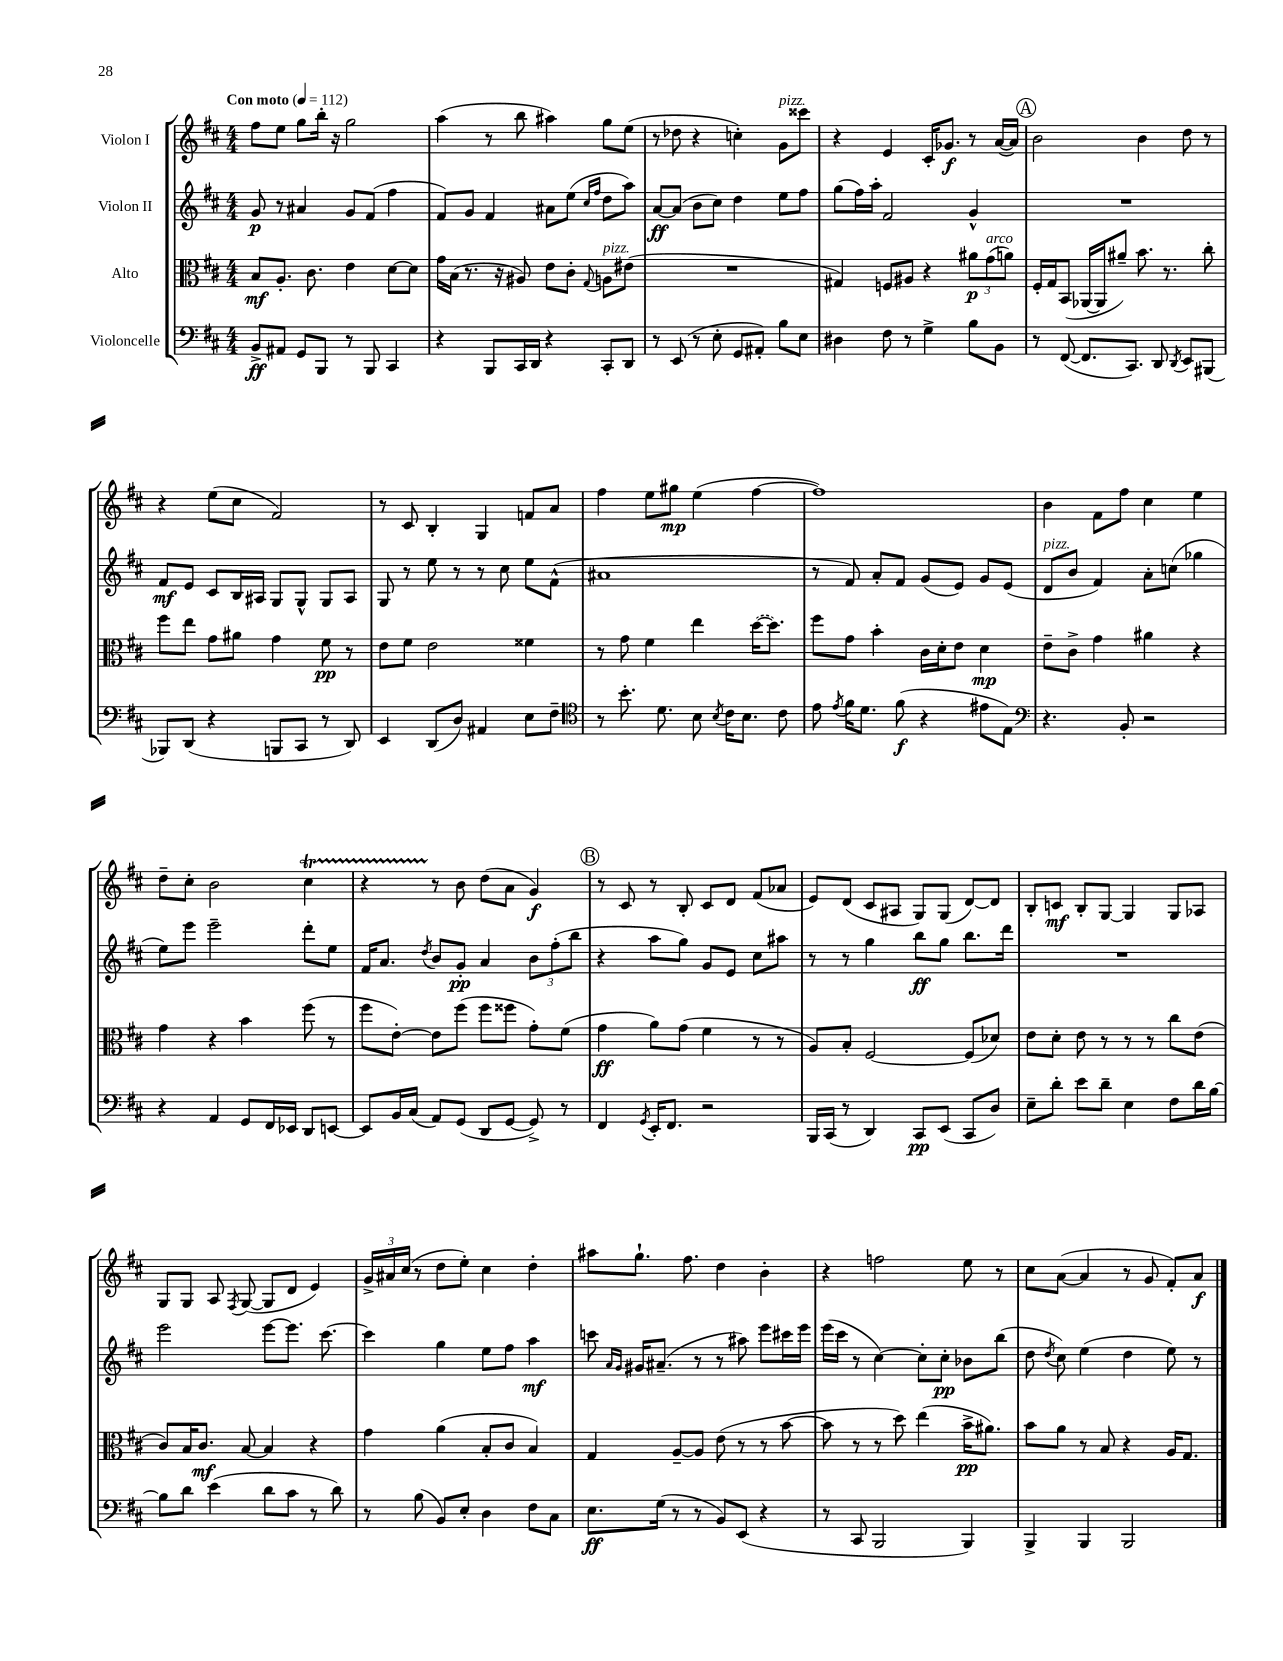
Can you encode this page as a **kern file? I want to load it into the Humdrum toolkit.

**kern	**dynam	**kern	**dynam	**kern	**dynam	**kern	**dynam
*part4	*part4	*part3	*part3	*part2	*part2	*part1	*part1
*staff4	*staff4	*staff3	*staff3	*staff2	*staff2	*staff1	*staff1
*I"Violoncelle	*	*I"Alto	*	*I"Violon II	*	*I"Violon I	*
*clefF4	*	*clefC3	*	*clefG2	*	*clefG2	*
*k[f#c#]	*	*k[f#c#]	*	*k[f#c#]	*	*k[f#c#]	*
*M4/4	*	*M4/4	*	*M4/4	*	*M4/4	*
*MM112	*	*MM112	*	*MM112	*	*MM112	*
=1	=1	=1	=1	=1	=1	=1	=1
!	!	!	!	!	!	!LO:TX:a:B:t=Con moto	!
8BB^/L	ff	8B/L	mf	8g/	p	8ff#\L	.
8AA#X/J	.	8.A'/J	.	8r	.	8ee\J	.
8GG/L	.	.	.	4a#X/	.	8gg\L	.
.	.	8.c#\	.	.	.	.	.
8BBB/J	.	.	.	.	.	16bb'\Jk	.
.	.	.	.	.	.	16r	.
8r	.	4e\	.	8g/L	.	2gg\	.
8BBB/	.	.	.	(8f#/J	.	.	.
4CC#/	.	[8d\L	.	4ff#\	.	.	.
.	.	8d\J]	.	.	.	.	.
=2	=2	=2	=2	=2	=2	=2	=2
4r	.	16g\LL	.	8f#/L)	.	(4aa\	.
.	.	(16B\JJ	.	.	.	.	.
.	.	8.r	.	8g/J	.	.	.
8BBB/L	.	.	.	4f#/	.	8r	.
.	.	16r	.	.	.	.	.
16CC#/L	.	8A#X/)	.	.	.	8bb\	.
16DD/JJ	.	.	.	.	.	.	.
4r	.	8e\L	.	8a#X\L	.	4aa#X\)	.
.	.	8c#'\J	.	(8ee\J	.	.	.
.	.	.	.	16qqcc#/LL	.	.	.
.	.	8qqG/	.	16qqff#/JJ	.	.	.
!	!	!LO:TX:a:i:t=pizz.	!	!	!	!	!
8CC#'/L	.	8An\L	.	8dd\L	.	8gg\L	.
8DD/J	.	(8e#X\J	.	8aa\J)	.	(8ee\J	.
=3	=3	=3	=3	=3	=3	=3	=3
8r	.	1r	.	[8a/L	ff	8r	.
(8EE/	.	.	.	(8a/J]	.	8dd-X\	.
8r	.	.	.	8b\L	.	4r	.
8E'\	.	.	.	8cc#\J)	.	.	.
8GG/L	.	.	.	4dd\	.	4ccn'\)	.
8AA#X'/J)	.	.	.	.	.	.	.
!	!	!	!	!	!	!LO:TX:a:i:t=pizz.	!
8B\L	.	.	.	8ee\L	.	8g\L	.
8E\J	.	.	.	8ff#\J	.	8ccc##X\J	.
=4	=4	=4	=4	=4	=4	=4	=4
4D#X\	.	4G#X/)	.	(8gg\L	.	4r	.
.	.	.	.	16ff#\L)	.	.	.
.	.	.	.	16aa'\JJ	.	.	.
8F#\	.	8Fn/L	.	2f#/	.	4e/	.
8r	.	8A#X/J	.	.	.	.	.
4G^\	.	4r	.	.	.	16c#'/KL	.
.	.	.	.	.	.	8.g-X/J	f
8B\L	.	12a#X\L	p	4g^^/	.	8r	.
!	!	!LO:TX:a:i:t=arco	!	!	!	!	!
.	.	(12g\	.	.	.	.	.
8BB\J	.	.	.	.	.	([16a/LL	.
.	.	12an\J)	.	.	.	.	.
.	.	.	.	.	.	16a/JJ])	.
!!LO:REH:place=s1:t=A
=5	=5	=5	=5	=5	=5	=5	=5
8r	.	16F#'/LL	.	1r	.	2b\	.
.	.	16G/J	.	.	.	.	.
([8FF#/	.	(8BB/J	.	.	.	.	.
8.FF#/L]	.	[16AA-X/LL	.	.	.	.	.
.	.	16AA-/J]	.	.	.	.	.
.	.	8a#X~/J)	.	.	.	.	.
8.CC#/J)	.	.	.	.	.	.	.
.	.	8.b\	.	.	.	4b\	.
8DD/	.	.	.	.	.	.	.
.	.	8.r	.	.	.	.	.
8qDD/	.	.	.	.	.	.	.
8EE/L	.	.	.	.	.	8dd\	.
(8BBB#X/J	.	8cc#'\	.	.	.	8r	.
!!LO:LB:g=z
=6	=6	=6	=6	=6	=6	=6	=6
8BBB-X/L)	.	8ff#\L	.	8f#/L	mf	4r	.
(8DD/J	.	8ee\J	.	8e/J	.	.	.
4r	.	8g\L	.	8c#/L	.	(8ee\L	.
.	.	8a#X\J	.	16B/L	.	8cc#\J	.
.	.	.	.	16A#X/JJ	.	.	.
8BBBn/L	.	4g\	.	8G/L	.	2f#/)	.
8CC#/J	.	.	.	8G^^/J	.	.	.
8r	.	8f#\	pp	8G/L	.	.	.
8DD/)	.	8r	.	8A#/J	.	.	.
=7	=7	=7	=7	=7	=7	=7	=7
4EE/	.	8e\L	.	8G/	.	8r	.
.	.	8f#\J	.	8r	.	8c#/	.
(8DD/L	.	2e\	.	8ee\	.	4B'/	.
8D/J)	.	.	.	8r	.	.	.
4AA#X/	.	.	.	8r	.	4G/	.
.	.	.	.	8cc#\	.	.	.
8E\L	.	4f##X\	.	8ee\L	.	8fn/L	.
8F#~\J	.	.	.	(8f#^^\J	.	8a/J	.
=8	=8	=8	=8	=8	=8	=8	=8
*clefC4	*	*	*	*	*	*	*
8r	.	8r	.	1a#X	.	4ff#\	.
8.b'\	.	8g\	.	.	.	.	.
.	.	4f#\	.	.	.	8ee\L	.
8.d\	.	.	.	.	.	.	.
.	.	.	.	.	.	8gg#X\J	mp
8B\	.	4ee\	.	.	.	(4ee\	.
8qB/	.	.	.	.	.	.	.
16c#\KL	.	.	.	.	.	.	.
8.B\J	.	.	.	.	.	.	.
.	.	([16dd\KL	.	.	.	[4ff#\	.
.	.	8.dd\J])	.	.	.	.	.
8c#\	.	.	.	.	.	.	.
=9	=9	=9	=9	=9	=9	=9	=9
8e\	.	8ff#\L	.	8r	.	1ff#])	.
8qe/	.	.	.	.	.	.	.
16f#\KL	.	8g\J	.	8f#/)	.	.	.
8.d\J	.	.	.	.	.	.	.
.	.	4b'\	.	8a'/L	.	.	.
(8f#\	f	.	.	8f#/J	.	.	.
4r	.	16c#\LL	.	(8g/L	.	.	.
.	.	16d'\J	.	.	.	.	.
.	.	8e\J	.	8e/J)	.	.	.
8e#X\L	.	4d\	mp	8g/L	.	.	.
8E\J)	.	.	.	(8e/J	.	.	.
=10	=10	=10	=10	=10	=10	=10	=10
*clefF4	*	*	*	*	*	*	*
!	!	!	!	!LO:TX:a:i:t=pizz.	!	!	!
4.r	.	8e~\L	.	8d/L	.	4b\	.
.	.	8c#^\J	.	8b/J	.	.	.
.	.	4g\	.	4f#/)	.	8f#\L	.
8BB'/	.	.	.	.	.	8ff#\J	.
2r	.	4a#X\	.	8a'\L	.	4cc#\	.
.	.	.	.	(8ccn\J	.	.	.
.	.	4r	.	4gg-X\	.	4ee\	.
!!LO:LB:g=z
=11	=11	=11	=11	=11	=11	=11	=11
4r	.	4g\	.	8ee\L)	.	8dd~\L	.
.	.	.	.	8eee\J	.	8cc#'\J	.
4AA/	.	4r	.	2eee~\	.	2b\	.
8GG/L	.	4b\	.	.	.	.	.
16FF#/L	.	.	.	.	.	.	.
16EE-X/JJ	.	.	.	.	.	.	.
8DD/L	.	(8ff#\	.	8ddd'\L	.	4cc#t\	.
[8EEn/J	.	8r	.	8ee\J	.	.	.
=12	=12	=12	=12	=12	=12	=12	=12
8EE/L]	.	8ff#\L	.	16f#/KL	.	4r	.
.	.	.	.	8.a/J	.	.	.
16BB/L	.	[8e'\J)	.	.	.	.	.
(16C#/JJ	.	.	.	.	.	.	.
.	.	.	.	8qdd/	.	.	.
8AA/L)	.	8e\L]	.	8b/L	.	8r	.
(8GG/J	.	(8ff#\J	.	8g'/J	pp	8b\	.
8DD/L	.	8ff#\L	.	4a/	.	(8dd\L	.
[8GG/J	.	8ff##X\J	.	.	.	8a\J	.
8GG^/])	.	8g'\L)	.	12b\L	.	4g/)	f
.	.	.	.	(12ff#'\	.	.	.
8r	.	(8f#\J	.	.	.	.	.
.	.	.	.	12bb\J	.	.	.
!!LO:REH:place=s1:t=B
=13	=13	=13	=13	=13	=13	=13	=13
4FF#/	.	4g\	ff	4r	.	8r	.
.	.	.	.	.	.	8c#/	.
8qGG/	.	.	.	.	.	.	.
16EE'/KL	.	8a\L)	.	8aa\L	.	8r	.
8.FF#/J	.	.	.	.	.	.	.
.	.	(8g\J	.	8gg\J)	.	8B'/	.
2r	.	4f#\	.	8g/L	.	8c#/L	.
.	.	.	.	8e/J	.	8d/J	.
.	.	8r	.	8cc#\L	.	(8f#/L	.
.	.	8r	.	8aa#X\J	.	8a-X/J	.
=14	=14	=14	=14	=14	=14	=14	=14
16BBB/LL	.	8A/L)	.	8r	.	8e/L)	.
(16CC#/JJ	.	.	.	.	.	.	.
8r	.	8B'/J	.	8r	.	(8d/J	.
4DD/)	.	[2F#/	.	4gg\	.	8c#/L	.
.	.	.	.	.	.	8A#X/J	.
8CC#/L	pp	.	.	8bb\L	ff	8G/L)	.
(8EE/J	.	.	.	8gg\J	.	(8G/J	.
8CC#/L	.	(8F#/L]	.	8.bb\L	.	[8d/L)	.
8D/J)	.	8d-X/J)	.	.	.	8d/J]	.
.	.	.	.	16ddd\Jk	.	.	.
=15	=15	=15	=15	=15	=15	=15	=15
8E~\L	.	8e\L	.	1r	.	8B'/L	.
8d'\J	.	8d'\J	.	.	.	8cn/J	mf
8e\L	.	8e\	.	.	.	8B'/L	.
8d~\J	.	8r	.	.	.	[8G/J	.
4E\	.	8r	.	.	.	4G/]	.
.	.	8r	.	.	.	.	.
8F#\L	.	8cc#\L	.	.	.	8G/L	.
16d\L	.	(8e\J	.	.	.	8A-X/J	.
[16B\JJ	.	.	.	.	.	.	.
!!LO:LB:g=z
=16	=16	=16	=16	=16	=16	=16	=16
8B\L]	.	8c#/L)	.	2eee\	.	8G/L	.
8d\J	.	16B/K	.	.	.	8G/J	.
.	.	8.c#/J	mf	.	.	.	.
(4e\	.	.	.	.	.	8A/	.
.	.	.	.	.	.	8qF#/	.
.	.	[8B/	.	.	.	([8G/	.
8d\L	.	4B/]	.	[8eee\L	.	8G/L]	.
8c#\J	.	.	.	8.eee\J]	.	8d/J	.
8r	.	4r	.	.	.	4e/)	.
.	.	.	.	[8.ccc#\	.	.	.
8d\)	.	.	.	.	.	.	.
=17	=17	=17	=17	=17	=17	=17	=17
8r	.	4g\	.	4ccc#\]	.	24g^/LL	.
.	.	.	.	.	.	24a#X/	.
.	.	.	.	.	.	(24cc#/JJ	.
(8B\	.	.	.	.	.	8r	.
8BB/L)	.	(4a\	.	4gg\	.	8dd\L	.
8E'/J	.	.	.	.	.	8ee'\J)	.
4D\	.	8B'/L	.	8ee\L	.	4cc#\	.
.	.	8c#/J	.	8ff#\J	.	.	.
8F#\L	.	4B/)	.	4aa\	mf	4dd'\	.
8C#\J	.	.	.	.	.	.	.
=18	=18	=18	=18	=18	=18	=18	=18
8.E\L	ff	4G/	.	8cccn\	.	8aa#X\L	.
.	.	.	.	16qqa/LL	.	.	.
.	.	.	.	16qqg/JJ	.	.	.
.	.	.	.	16g#X/KL	.	8.gg`\J	.
(16G\Jk	.	.	.	(8.a#X~/J	.	.	.
8r	.	[8A~/L	.	.	.	.	.
.	.	.	.	.	.	8.ff#\	.
8r	.	8A/J]	.	8r	.	.	.
8BB/L)	.	(8e\	.	8r	.	4dd\	.
(8EE/J	.	8r	.	8aa#X\)	.	.	.
4r	.	8r	.	8eee\L	.	4b'\	.
.	.	[8b\	.	16ccc#X\L	.	.	.
.	.	.	.	16eee\JJ	.	.	.
=19	=19	=19	=19	=19	=19	=19	=19
8r	.	8b\]	.	(16eee\LL	.	4r	.
.	.	.	.	16ccc#\JJ	.	.	.
8CC#/	.	8r	.	8r	.	.	.
2BBB/	.	8r	.	[4cc#\)	.	2ffn\	.
.	.	8dd\)	.	.	.	.	.
.	.	(4ee\	.	8cc#'\L]	.	.	.
.	.	.	.	8cc#'\J	pp	.	.
4BBB/)	.	16b^\KL	pp	8b-X\L	.	8ee\	.
.	.	8.a#X\J)	.	.	.	.	.
.	.	.	.	(8bb\J	.	8r	.
=20	=20	=20	=20	=20	=20	=20	=20
4BBB^/	.	8b\L	.	8dd\	.	8cc#\L	.
.	.	.	.	8qdd/	.	.	.
.	.	8a\J	.	8cc#\)	.	([8a\J	.
4BBB/	.	8r	.	(4ee\	.	4a/]	.
.	.	8B/	.	.	.	.	.
2BBB/	.	4r	.	4dd\	.	8r	.
.	.	.	.	.	.	8g/	.
.	.	16A/KL	.	8ee\)	.	8f#'/L)	.
.	.	8.G/J	.	.	.	.	.
.	.	.	.	8r	.	8a/J	f
==	==	==	==	==	==	==	==
*-	*-	*-	*-	*-	*-	*-	*-
